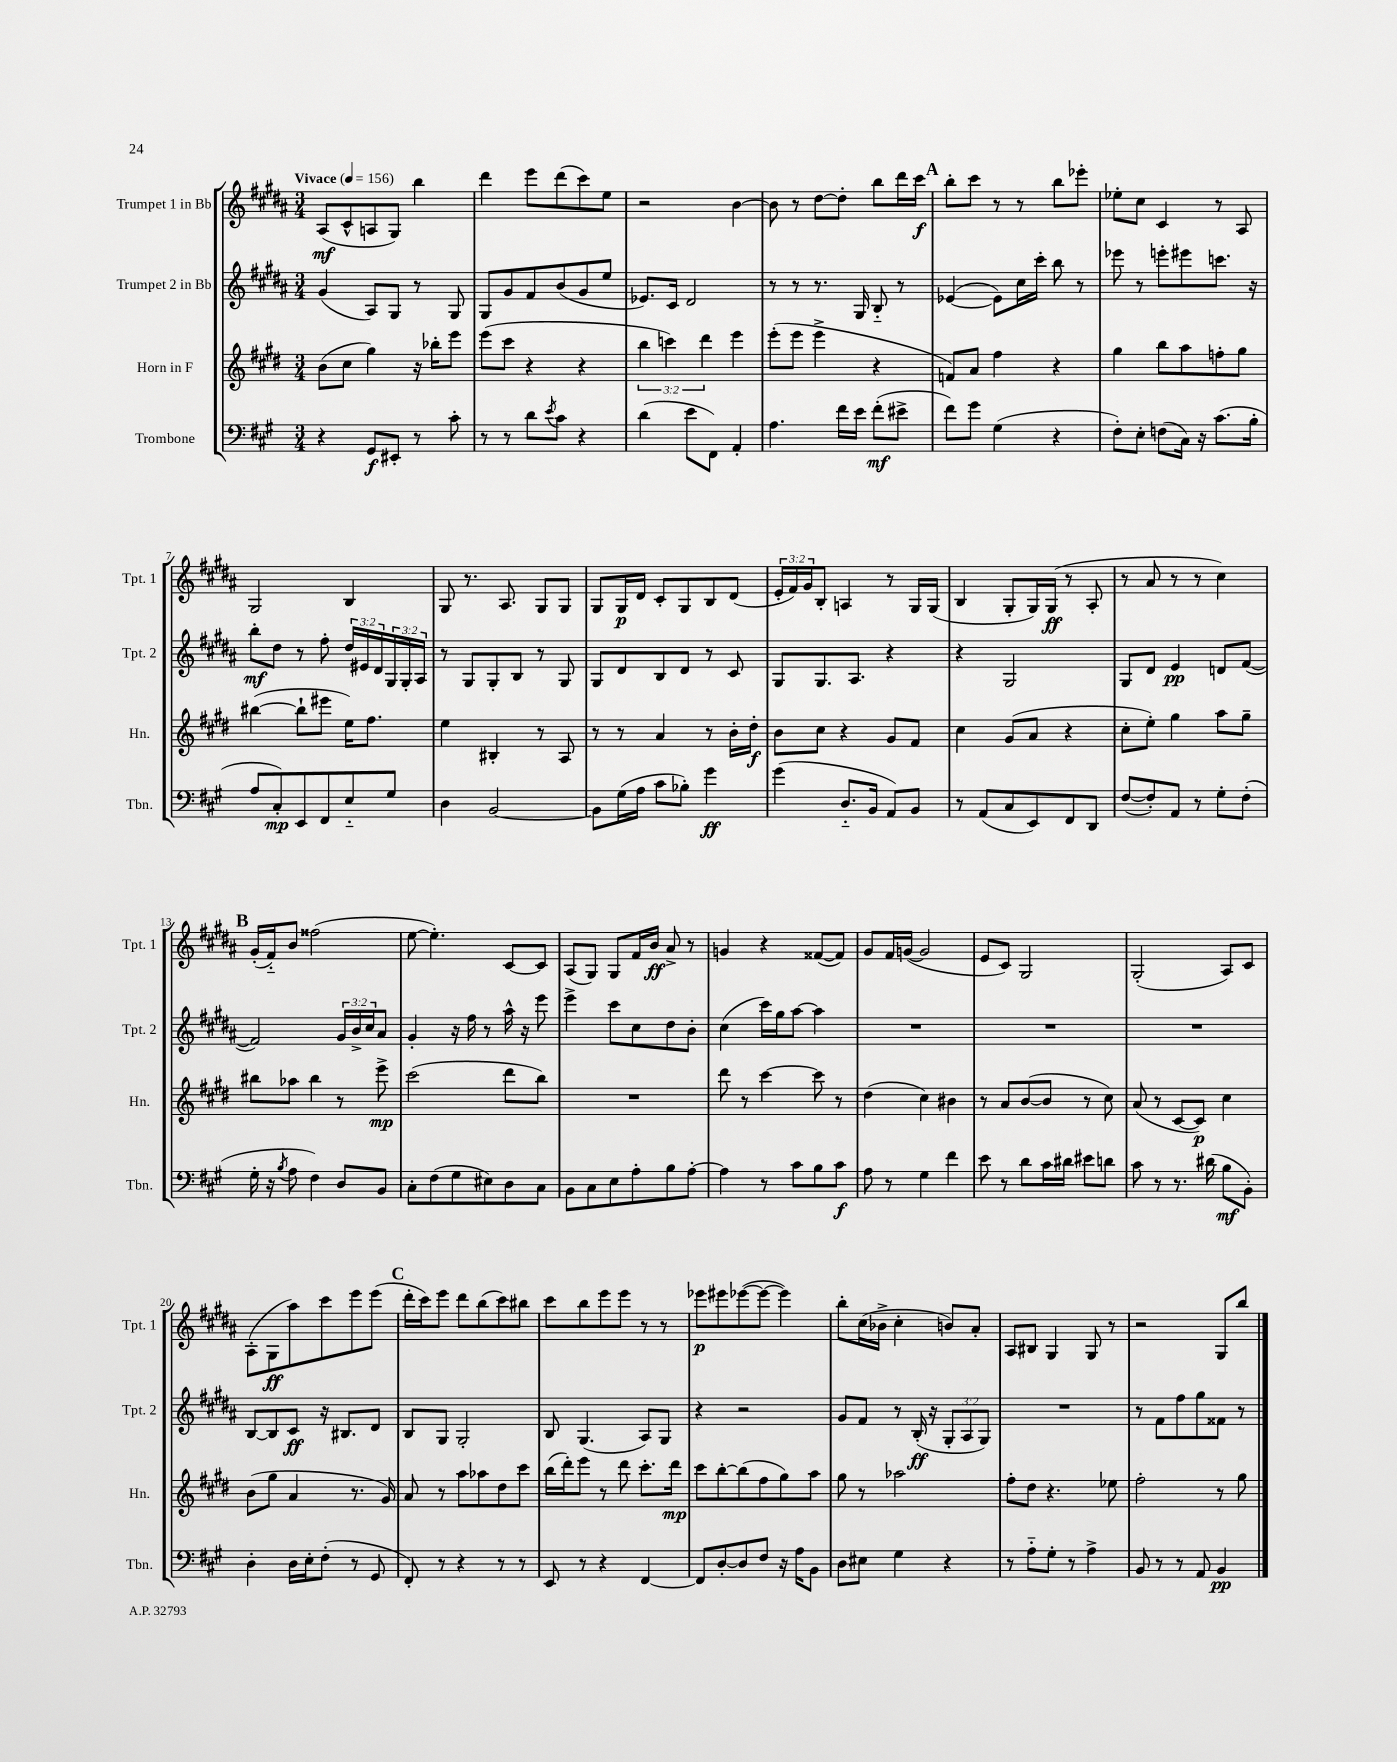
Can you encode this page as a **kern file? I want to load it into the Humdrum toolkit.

**kern	**kern	**kern	**kern
*staff4	*staff3	*staff2	*staff1
*clefF4	*clefG2	*clefG2	*clefG2
*k[f#c#g#]	*k[f#c#g#d#]	*k[f#c#g#d#a#]	*k[f#c#g#d#a#]
*M3/4	*M3/4	*M3/4	*M3/4
*MM156	*MM156	*MM156	*MM156
4r	(8b\L	(4g#/	(8A#/L
.	8cc#\J	.	8c#^^/
8GG#/L	4gg#\)	8A#/L)	8A/
8EE#'/J	.	8G#/J	8G#/J)
8r	16r	8r	4bb\
.	16bb-'\LK	.	.
8c#'\	8eee\J	8G#/	.
=	=	=	=
8r	(8eee\L	8G#/L	4ddd#\
8r	8ccc#\J	8g#/	.
8d\L	4r	8f#/	8eee\L
8qe/	.	.	.
8c#\J	.	(8b/	(8ddd#\
4r	4r	8g#/	8ccc#\)
.	.	8ee/J	8ee\J
=	=	=	=
(4d\	6bb\	8.e-/L)	2r
.	6ccc\)	.	.
.	.	16c#/Jk	.
8e\L	.	2d#/	.
.	6ddd#\	.	.
8FF#\J)	.	.	.
4AA'/	4eee\	.	[4b\
=	=	=	=
4.A\	(8eee'\L	8r	8b\]
.	8eee\J	8r	8r
.	4eee^\	8.r	[8dd#\L
16f#\LL	.	.	8dd#'\]J
16e\JJ	.	16G#/	.
(8f#'\L	4r	8B'~/	8bb\L
8e#^\J	.	8r	16ddd#\L
.	.	.	16ccc#\JJ
=	=	=	=
8f#\L)	8f/L)	([4e-/	8bb'\L
8g#\J	8a/J	.	8ccc#\J
(4G#\	4ff#\	8e-\]L)	8r
.	.	16cc#\L	8r
.	.	16ccc#'\JJ	.
4r	4r	8bb\	8bb\L
.	.	8r	8eee-'\J
=	=	=	=
8F#'\L)	4gg#\	8eee-\	8ee-'\L
8E'\J	.	8r	8cc#\J
(8F\L	8bb\L	8eee'\L	4c#/
16C#\Jk)	8aa\	8eee#\	.
16r	.	.	.
(8.c#\L	8ff'\	8.ccc\J	8r
.	8gg#\J	.	8A#/
16B'\Jk	.	16r	.
=	=	=	=
8A/L	([4bb#\	8bb'\L	2G#/
8C#'/)	.	8dd#\J	.
8EE/	8bb#`\]L	8r	.
8FF#/	8eee#\J	8ff#'\	.
8E'~/	16ee\LK)	24dd#/LL	4B/
.	.	24e#/	.
.	8.ff#\J	.	.
.	.	24d#/	.
8G#/J	.	24G#/	.
.	.	24G#'/	.
.	.	24A#/JJ	.
=	=	=	=
4D\	4ee\	8r	8G#/
.	.	8G#/L	8.r
[2BB/	4B#'/	8G#'/	.
.	.	.	8.A#/
.	.	8B/J	.
.	8r	8r	8G#/L
.	8A/	8G#/	8G#/J
=	=	=	=
8BB\]L	8r	8G#/L	8G#/L
(16G#\L	8r	8d#/	16G#/L
16A\JJ	.	.	16d#/JJ
8c#\L	4a/	8B/	8c#'/L
8B-'\J)	.	8d#/J	8G#/
4g#\	8r	8r	8B/
.	16b'\LL	8c#/	(8d#/J
.	16dd#'\JJ	.	.
=	=	=	=
(4g#\	8b\L	8G#/L	24e'/LL
.	.	.	24f#/)
.	.	.	24g#/J
.	8cc#\J	8.G#/	8B'/J
8.D'~/L	4r	.	4A/
.	.	8.A#/J	.
16BB/Jk	.	.	.
8AA/L)	8g#/L	4r	8r
8BB/J	8f#/J	.	16G#/LL
.	.	.	(16G#/JJ
=	=	=	=
8r	4cc#\	4r	4B/
(8AA/L	.	.	.
8C#/	(8g#/L	2G#/	8G#'/L
8EE/)	8a/J	.	16G#/L)
.	.	.	(16G#/JJ
8FF#/	4r	.	8r
8DD/J	.	.	8A#'/
=	=	=	=
([8F#/L	8cc#'\L	8G#/L	8r
8F#'/])	8ee'\J)	8d#/J	8a#/
8AA/J	4gg#\	4e/	8r
8r	.	.	8r
8G#'\L	8aa\L	8d/L	4cc#\)
(8F#'\J	8gg#~\J	([8f#/J	.
=	=	=	=
16G#'\	8bb#\L	2f#/])	(16g#'/LL
16r	.	.	16f#'~/J)
8qB/	.	.	.
8A\	8aa-\J	.	8b/J
4F#\)	4bb#\	.	(2ff##\
8D/L	8r	24g#/LL	.
.	.	24b^/	.
.	.	24cc#/J	.
8BB/J	8eee^\	8a#/J	.
=	=	=	=
8C#'\L	(2ccc#\	4g#'/	[8ee\
(8F#\	.	.	4.ee'\])
8G#\	.	16r	.
.	.	16ff#\	.
8E#\)	.	8r	.
8D\	8ddd#\L	16aa#^^\	[8c#/L
.	.	16r	.
8C#\J	8bb\J)	8eee\	8c#/]J
=	=	=	=
8BB\L	2.r	4eee^\	(8A#/L
8C#\	.	.	8G#/J)
8E\	.	8ccc#\L	8G#/L
8A'\	.	8cc#\	16f#/L
.	.	.	16b/JJ
8B\	.	8dd#\	8a#^/
[8A'\J	.	8b'\J	8r
=	=	=	=
4A\]	8ddd#\	(4cc#\	4g/
.	8r	.	.
8r	[4ccc#\	16ccc#\LL)	4r
.	.	16gg#\J	.
8c#\L	.	[8aa#\J	.
8B\	8ccc#\]	4aa#\]	([8f##/L
8c#\J	8r	.	8f##/]J)
=	=	=	=
8A\	(4dd#\	2.r	8g#/L
8r	.	.	16f#/L
.	.	.	([16g/JJ
4G#\	4cc#\)	.	2g/]
4f#\	4b#\	.	.
=	=	=	=
8e\	8r	2.r	8e/L
8r	8a/L	.	8c#/J)
8d\L	([8b/	.	2G#/
16c#\L	8b/]J	.	.
16d#\JJ	.	.	.
8e#\L	8r	.	.
8d\J	8cc#\)	.	.
=	=	=	=
8c#\	(8a/	2.r	(2G#'/
8r	8r	.	.
8.r	[8c#/L	.	.
.	8c#/]J)	.	.
(16d#\	.	.	.
8B\L	4cc#\	.	8A#/L)
8BB'\J)	.	.	8c#/J
=	=	=	=
4D'\	(8b\L	[8B/L	(8A#'\L
.	8gg#\J	8B/]	8G#\
16D\LL	4a/	8c#/J	8aa#\)
16E'\J	.	.	.
(8F#'\J	.	16r	8ccc#\
.	.	8.B#/L	.
8r	8.r	.	8eee\
8GG#/	.	8d#/J	(8eee\J
.	16g#/)	.	.
=	=	=	=
8FF#'/)	8a/	8B/L	16ddd#'\LL
.	.	.	16ccc#\J)
8r	8r	8G#/J	8eee\J
4r	8aa\L	2G#'/	8ddd#\L
.	8aa-\	.	(8bb\
8r	8dd#\	.	8ccc#\)
8r	8ccc#\J	.	8bb#\J
=	=	=	=
8EE/	(16bb\LL	8B/	8ccc#\L
.	16ddd#'\J)	.	.
8r	8eee\J	(4.G#/	8bb\
4r	8r	.	8eee\
.	8ddd#\	.	8eee\J
[4FF#/	8.ccc#'\L	8A#/L)	8r
.	.	8G#/J	8r
.	16ddd#\Jk	.	.
=	=	=	=
8FF#/]L	8ccc#\L	4r	8eee-\L
[8D'/	[8bb'\	.	8eee#\
8D/]	(8bb\]	2r	([8eee-\
8F#/J	8ff#\	.	8eee-\_J
16r	8gg#\)	.	4eee-\])
16A\LK	.	.	.
8BB\J	8aa\J	.	.
=	=	=	=
8D\L	8gg#\	8g#/L	8bb'\L
8E#\J	8r	8f#/J	(16cc#\L
.	.	.	16b-^\JJ
4G#\	2aa-\	8r	4cc#'\
.	.	(16B'/	.
.	.	16r	.
4r	.	12G#'/L	8b/L)
.	.	12A#/	.
.	.	.	8a#'/J
.	.	12G#/J)	.
=	=	=	=
8r	8ff#'\L	2.r	8A#/L
8A'~\L	8dd#\J	.	8B#/J
8G#'\J	4.r	.	4G#/
8r	.	.	.
4A^\	.	.	8G#/
.	8ee-\	.	8r
=	=	=	=
8BB/	2ff#'\	8r	2r
8r	.	8f#\L	.
8r	.	8ff#\	.
8AA/	.	8gg#\	.
4BB/	8r	8f##\J	8G#/L
.	8gg#\	8r	8bb/J
==	==	==	==
*-	*-	*-	*-
